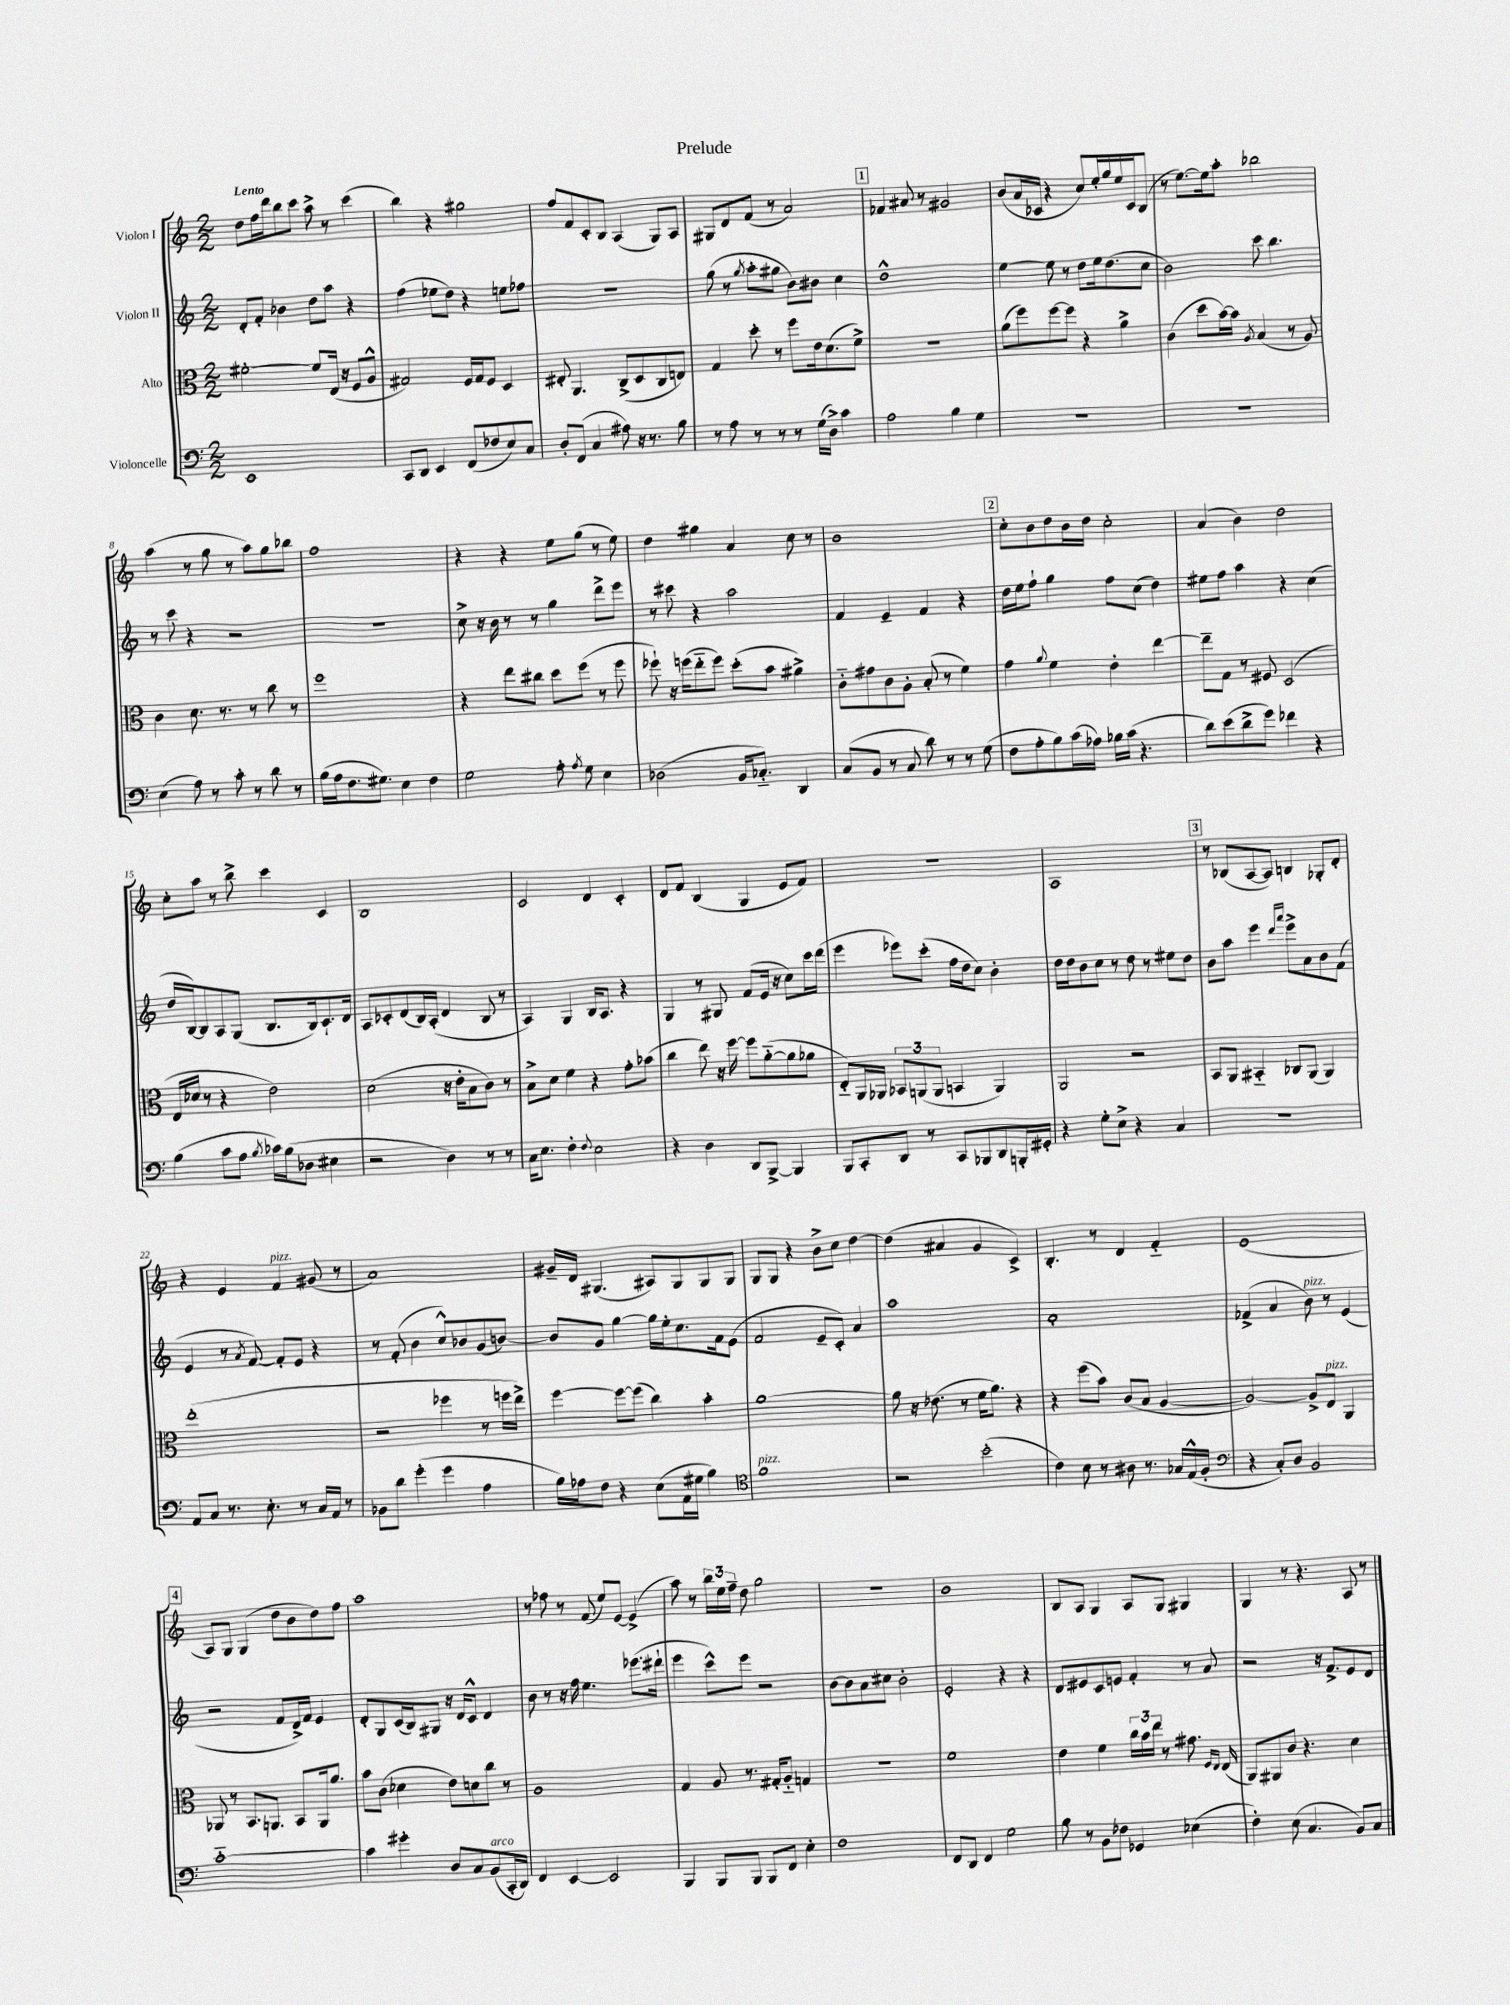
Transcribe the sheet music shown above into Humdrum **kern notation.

**kern	**kern	**kern	**kern
*staff4	*staff3	*staff2	*staff1
*clefF4	*clefC3	*clefG2	*clefG2
*k[]	*k[]	*k[]	*k[]
*M2/2	*M2/2	*M2/2	*M2/2
1EE	[2f#'	8d'	8dd
.	.	8f'	16ff
.	.	.	16ddd
.	.	4b-	8bb
.	.	.	8ccc
.	8f#]	8dd	8aa^
.	(16E	8aa	8r
.	16r	.	.
.	8F	4r	(4ccc
.	8A^^	.	.
=	=	=	=
8CC	2G#)	(4ff	4bb)
8DD	.	.	.
4EE	.	8ee-	4r
.	.	8dd)	.
(8FF	16F	4r	2gg#
.	16G#	.	.
8F-	8F	.	.
8E)	4D	8ee	.
8C	.	8ff-	.
=	=	=	=
8D'	8E#'	1r	8ff
(8FF	4.AA	.	8f
4C	.	.	8c'
.	.	.	8B
8A#)	(8C^	.	(4A
16r	8D	.	.
8.r	.	.	.
.	8C	.	8G)
8B	8E)	.	8A
=	=	=	=
8r	4G	(8gg	8G#
8A	.	8r	8d
.	.	8qgg	.
8r	8dd'	8aa'	(8f
8r	8r	8gg#	8r
8r	8ff	8b)	2a)
(16G	16e	8b#	.
16D^)	(8.d	.	.
4c	.	4cc	.
.	8f^)	.	.
=	=	=	=
2A	1r	1dd^^	4f-
.	.	.	8a#
.	.	.	8r
4B	.	.	2g#
4G	.	.	.
=	=	=	=
1r	(8a	[4ee	(8b
.	8ff)	.	16a
.	.	.	16c-
.	[8ff	8ee]	4r
.	8ff]	8r	.
.	4r	8dd	8cc)
.	.	16ee	16ee'
.	.	(8.dd	16gg
.	4a^	.	16ee
.	.	.	16c-
.	.	8cc	(8B
=	=	=	=
1r	(4c	2b)	8r
.	.	.	[8.ee)
.	8dd	.	.
.	.	.	16ee]
.	[16b)	.	8aa'
.	16b]	.	.
.	8qA	.	.
.	(4B	8ccc	2bb-
.	.	4.bb	.
.	8r	.	.
.	8A)	.	.
=	=	=	=
(4E	4c	8r	(4aa
.	.	8ccc	.
8A)	8.d	4r	8r
8r	.	.	8gg
.	8.r	.	.
8c'	.	2r	8r
8r	8r	.	8aa)
8d	8cc	.	8gg
8r	8r	.	8bb-
=	=	=	=
(16B	1ff	1r	1ff
16A	.	.	.
8.F	.	.	.
8.G#)	.	.	.
4E	.	.	.
4F	.	.	.
=	=	=	=
2G	4r	8cc^	4r
.	.	16r	.
.	.	16b	.
.	8ee	8r	4r
.	8cc#	8r	.
8A'	8dd	4gg	8ee
8qA	.	.	.
8G	(8ff	.	(8gg
4E	8r	8ddd^	8r
.	8ff	8eee	8ee)
=	=	=	=
(2D-	8ff-`)	8r	4dd
.	16r	8ccc#	.
.	(16ff	.	.
.	8ee'~	4r	4gg#
.	8ff)	.	.
16BB	(8dd'	2aa	4a
8.C-'~)	.	.	.
.	8b	.	.
4DD	4a#^)	.	8cc
.	.	.	8r
=	=	=	=
(8C	8c'~	4f	1b
8BB	8g#	.	.
8r	8c	4e~	.
8C	8A'	.	.
8d)	(8B'	4f	.
8r	8r	.	.
8r	4f)	4r	.
(8G	.	.	.
=	=	=	=
8F	4g	16dd	8cc'
.	.	16ee	.
8A'	.	8ff`	8b
.	8qqa	.	.
8B)	4f	4gg	8dd
(16c	.	.	16b
16A-)	.	.	16dd
16B-	4e'	8ff	2cc'
(16c	.	.	.
4.r	.	(8cc	.
.	[4ee	4dd)	.
=	=	=	=
8d)	8ee~]	8ee#	(4a
(8e	8G	8ff	.
8d^	8r	4aa	4b)
8g)	8F#	.	.
4f-	(2D	4r	2dd
4r	.	(4cc	.
=	=	=	=
(4B	16E	16dd	8cc'
.	16d-	[16B)	.
.	8r	8B]	8aa
8c	4r	8A	8r
8A	.	(8G	8bb^
8qB	.	.	.
16c-)	2e)	8.B	4ccc
(16B	.	.	.
8D-	.	.	.
.	.	16B)	.
4E#	.	8.c`	4c
.	.	16d	.
=	=	=	=
2r	(2d	8A	1B
.	.	8c-'	.
.	.	(8d	.
.	.	16B)	.
.	.	(16A'	.
4D)	16r	4d	.
.	16e'	.	.
.	8B	.	.
8r	8c)	8B	.
8r	8r	8r	.
=	=	=	=
16C	8B^	4A)	2c
8.E	.	.	.
.	8d	.	.
4F'	4f	4G	.
8qqF	.	.	.
2E	4r	16B	4d
.	.	8.A	.
.	8g'	4r	4c'
.	(8b-	.	.
=	=	=	=
4r	4cc	4G	8d
.	.	.	8f
4D	8ee)	8r	(4B
.	16r	8G#	.
.	[16ff	.	.
8DD	8ff]	(8f	4G
[8BBB^	([8a'~	16e	.
.	.	16r	.
4BBB]	8a]	8cc)	8e
.	8a-	16ccc	8f)
.	.	(16ddd	.
=	=	=	=
8BBB	8E'~)	4eee	1r
8CC'	16AA	.	.
.	16AA-	.	.
8DD	12BB-	8eee-)	.
.	(12AA	.	.
8r	.	(8ccc'	.
.	12AA	.	.
8CC	4BB	16ff	.
.	.	16dd	.
8BBB-	.	8cc)	.
8DD	4AA)	4b'	.
16BBB'	.	.	.
16GG#'	.	.	.
=	=	=	=
4r	2AA	16dd	1A
.	.	16dd	.
.	.	8b	.
8G'	.	8cc	.
8E^	.	8r	.
4r	2r	8dd	.
.	.	8r	.
4C	.	8ee#	.
.	.	8dd	.
=	=	=	=
1r	8BB	8b	8r
.	8AA	8aa	(8B-
.	4BB#'~	4eee	[8A
.	.	.	8A])
.	.	16qqddd	.
.	.	16qqaaa	.
.	8C-	8eee^	4B
.	(8AA	8a	.
.	4AA)	8b	8G-'
.	.	(8f	8d'
=	=	=	=
8AA	(1ee'	4e	4r
8C	.	.	.
8.r	.	8r	4e
.	.	8qa	.
.	.	[8f)	.
8.E'	.	.	.
.	.	8f']	4f
8r	.	8e	.
16C	.	4r	(8g#
16AA	.	.	.
8r	.	.	8r
=	=	=	=
8BB-	2r	8r	1a)
8d	.	(8f'	.
(4g'	.	4b	.
4g	4ff-	8cc^^)	.
.	.	8b-	.
4A	8r	(8g	.
.	16ff	[8b)	.
.	16ee^)	.	.
=	=	=	=
16B)	[4ff	8b]	16g#~
16A-	.	.	16d
8F	.	8g	(4.G#
4r	8ff_	[4gg	.
.	(8ff]	.	.
(8E	4cc)	16gg]	8A#)
.	.	16ee'	.
16AA	.	8.cc	8G#
16G#	.	.	.
4B)	4b'	.	8G#
.	.	16f	.
.	.	(8e	8G#
=	=	=	=
*clefC4	*	*	*
1f	[1a	2f	8G
.	.	.	8G
.	.	.	4r
.	.	8e~	8b^
.	.	8c')	8cc
.	.	4a	[4dd
=	=	=	=
2r	8a]	1aa	(4dd]
.	16r	.	.
.	(8.e-	.	.
.	.	.	4a#
.	8r	.	.
(2b'	16f	.	4g
.	8.a)	.	.
.	4r	.	4c^)
=	=	=	=
4c)	4r	1a'	4.B'
8B	(8ff	.	.
8r	8b)	.	8r
8A#	(8c	.	4d
8.r	8B	.	.
.	[4A	.	4f'~
16G-	.	.	.
(16E^^	.	.	.
16F'	.	.	.
=	=	=	=
*clefF4	*	*	*
4r	2A_)	(4f-^	(1e
8C')	.	4a	.
8D	.	.	.
2BB	8A^]	8b)	.
.	8E	8r	.
.	4AA	(4e	.
=	=	=	=
[1c'~	8AA-	2r	8A)
.	8r	.	8G
.	8.BB	.	(4G
.	8.AA	.	.
.	.	8f	8dd
.	8BB	16d^)	8b
.	.	16f	.
.	16AA	4e	8dd)
.	8.a	.	.
.	.	.	8ff
=	=	=	=
4c]	8b	8d'	1aa
.	(8c	8G	.
4g#'	4d-	(16c	.
.	.	16B)	.
.	.	8G#	.
8D	8e)	16r	.
.	.	16d	.
8C	8d	8c^^	.
(8BB	8cc	4d	.
16CC'	8r	.	.
16DD)	.	.	.
=	=	=	=
4FF	1A	8b	8r
.	.	8r	8ff-
[4EE	.	16r	8r
.	.	16ff	.
.	.	4.ee	(8f
2EE]	.	.	8ee)
.	.	.	[8e
.	.	(8.eee-	(4e^]
.	.	16ddd#`	.
=	=	=	=
4BBB	4G	4eee	8aa)
.	.	.	8r
8BBB	8A	8ccc^^)	24bb
.	.	.	24ee
.	.	.	24ff~
8BBB	8.r	8eee	8dd
8BBB	.	2r	2gg
.	16G#'	.	.
8FF	8A'~	.	.
4E'	4G	.	.
=	=	=	=
1F	1r	[8b	1r
.	.	8b]	.
.	.	8a	.
.	.	8cc#	.
.	.	2b'	.
=	=	=	=
8FF	1f	2e'	1b
8DD	.	.	.
4FF	.	.	.
2G	.	4r	.
.	.	4r	.
=	=	=	=
8B	4e	8d	8B
8r	.	8e#	8A
8BB	4f	8c	4G
8F-	.	8e	.
4GG-	24cc	4f'	8A
.	24b	.	.
.	24ee	.	.
.	8r	.	8G
(4E-	8.g#	8r	4G#
.	.	8a	.
.	16qqF	.	.
.	16qqE	.	.
.	(16E	.	.
=	=	=	=
4F')	8AA)	2r	4G
.	8AA#	.	.
(8E	8c	.	8r
4.C	4.r	.	4.r
.	.	16r	.
.	.	8.f^	.
8BB)	4d	8e	8A
8C	.	8d	8r
==	==	==	==
*-	*-	*-	*-
